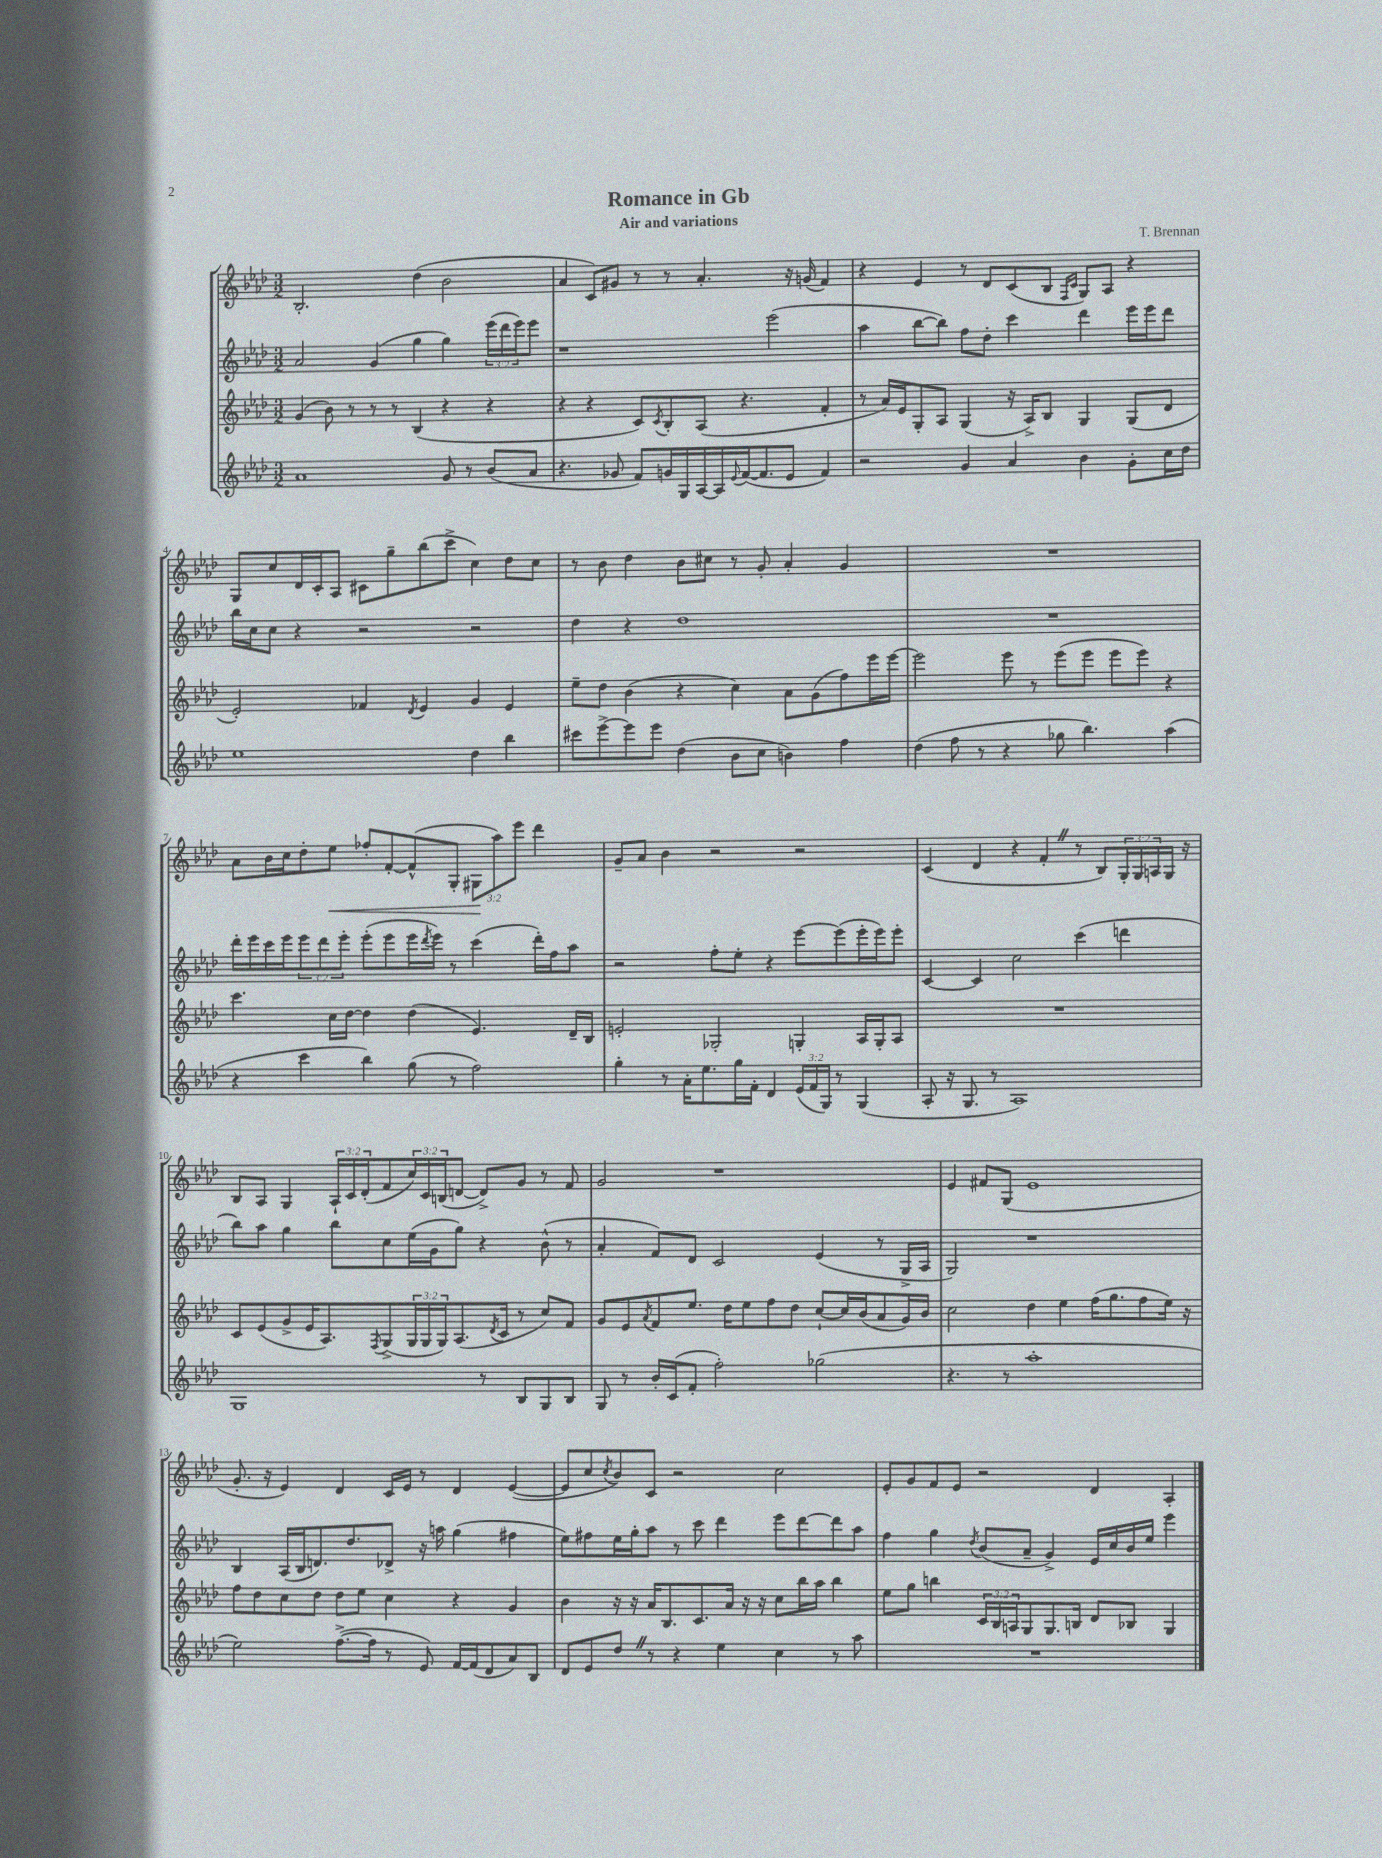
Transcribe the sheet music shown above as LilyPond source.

\header { title = "Romance in Gb" composer = "T. Brennan" subtitle = "Air and variations" }
<<
\new StaffGroup <<
\new Staff = "s0" {
    \clef treble \key aes \major \numericTimeSignature \time 3/2 \override Staff.TupletNumber.text = #tuplet-number::calc-fraction-text
    bes2.-. des''4( bes'2 |
    aes'4 c'8) gis'8 r8 r8 aes'4.-. r16 g'16( f'4) |
    r4 ees'4 r8 des'8 c'8( bes8 \grace { f16 c'16 } g8) aes8 r4 |
    g8 c''8 des'16 c'16-. aes8 cis'8 g''8-- bes''8( c'''8-> c''4) des''8 c''8 |
    r8 bes'8 des''4 bes'8 cis''8 r8 g'8-. aes'4-. g'4 |
    R1. |
    aes'8 bes'16 c''16 des''8-. ees''8\< fes''8-. f'8~-. f'8-^( g8-. \tuplet 3/2 { gis8\! aes''8) ees'''8 } des'''4 |
    g'8-- aes'8 bes'4 r2 r2 |
    c'4( des'4 r4 f'4-. \once \override BreathingSign.text = \markup { \musicglyph "scripts.caesura.straight" } \breathe r8 bes8) \tuplet 3/2 { g16-. g16 a16 } g16 r16 |
    bes8 aes8 g4 \tuplet 3/2 { aes16-! c'16 des'16-.( } f'8 \tuplet 3/2 { c''16) c'16 b16( } d'8~ d'8->) g'8 r8 f'8 |
    g'2 r1 |
    ees'4 fis'8 g8( ees'1 |
    g'8.-. r16 ees'4) des'4 c'16 ees'16 r8 des'4 ees'4~( |
    ees'8 c''8 \acciaccatura { c''8 } bes'8) c'8 r2 c''2 |
    ees'8-. g'8 f'8 ees'8 r2 des'4 aes4-. \bar "|." |
}
\new Staff = "s1" {
    \clef treble \key aes \major \numericTimeSignature \time 3/2 \override Staff.TupletNumber.text = #tuplet-number::calc-fraction-text
    aes'2 g'4( g''4 g''4) \tuplet 3/2 { ees'''16( des'''16 ees'''16) } ees'''8 |
    r1 ees'''2( |
    aes''4 bes''8~ bes''8) f''8 des''8-. c'''4 des'''4 ees'''16 ees'''16 des'''8 |
    bes''16 c''16 c''8 r4 r2 r2 |
    des''4 r4 des''1 |
    R1. |
    des'''16-. ees'''16 c'''16 ees'''16 \tuplet 3/2 { ees'''8 des'''8 ees'''8-. } ees'''8-.( ees'''8 ees'''16 \acciaccatura { des'''8 } ees'''16) r8 c'''4( des'''16-.) f''16 aes''8 |
    r2 f''8-. ees''8-. r4 ees'''8~ ees'''8( ees'''16-. ees'''16) ees'''8-. |
    c'4~ c'4 c''2 c'''4( d'''4 |
    bes''8) aes''8 g''4 bes''8 c''8 ees''16( g'16 g''8) r4 bes'8-^( r8 |
    aes'4-. f'8) des'8 c'2 ees'4( r8 g16-> aes16 |
    g2) r1 |
    bes4 aes16( bes16 d'8.) des''8. des'8-> r16 a''16 g''4( fis''4 |
    ees''8) fis''8 ees''16 g''16-. aes''8 r8 c'''8 des'''4 ees'''8 des'''8~ des'''8 aes''8 |
    f''4 g''4 \acciaccatura { des''8 } bes'8( aes'8-- g'4->) ees'16 c''16 bes'16 ees''16 ees'''4 \bar "|." |
}
\new Staff = "s2" {
    \clef treble \key aes \major \numericTimeSignature \time 3/2 \override Staff.TupletNumber.text = #tuplet-number::calc-fraction-text
    g'4( bes'8) r8 r8 r8 bes4( r4 r4 |
    r4 r4 c'8) \acciaccatura { c'8 } bes8-. aes8( r4. f'4-. |
    r8 aes'16) ees'16 g8-. aes8 g4( r16 aes16->) bes8 g4 g8( des'8 |
    ees'2-.) fes'4 \acciaccatura { des'8 } ees'4 g'4 ees'4 |
    ees''8-- des''8 bes'4( r4 c''4) aes'8 g'8( f''8) ees'''16 ees'''16~ |
    ees'''2 ees'''8 r8 ees'''8( ees'''8 ees'''8 ees'''8) r4 |
    c'''4. c''16 des''16~ des''4 des''4( ees'4.) des'16-- bes16 |
    e'2-. ges2-. g4-. aes16 g16-. aes8 |
    R1. |
    c'8 ees'8( g'8-> ees'16 aes8.) \acciaccatura { f8 } g8->( \tuplet 3/2 { g16 g16 g16) } aes8.( \acciaccatura { des'8 } c'16 r8 c''8) f'8 |
    g'8 ees'8 \acciaccatura { aes'8 } f'8 ees''8. des''16 ees''8 f''8 des''8 c''8~-! c''16 bes'16( aes'8 g'16) bes'16 |
    c''2 des''4 ees''4 f''16( g''8. f''8 ees''16) r16 |
    f''8 des''8 c''8 des''8 des''8 ees''8 c''4 r4 g'4 |
    bes'4 r16 r16 aes'16 bes8. c'8. aes'16 r16 r16 c''8 bes''16 aes''16 bes''4 |
    ees''8 g''8 b''4 \tuplet 3/2 { c'16 bes16 a16 } g8 g8. b16 des'8 bes8 g4 \bar "|." |
}
\new Staff = "s3" {
    \clef treble \key aes \major \numericTimeSignature \time 3/2 \override Staff.TupletNumber.text = #tuplet-number::calc-fraction-text
    aes'1 g'8 r8 bes'8( aes'8 |
    r4. ges'8 f'8) g'16 g16 aes16~ aes16 \appoggiatura { ees'8 } f'16~( f'8. ees'8 f'4) |
    r2 g'4 aes'4 bes'4 g'8-. c''16 des''16 |
    ees''1 des''4 bes''4 |
    cis'''8 ees'''8~-> ees'''8 ees'''8 des''4( bes'8 c''8 b'4) f''4 |
    des''4( f''8 r8 r4 ges''8 bes''4.) aes''4( |
    r4 c'''4 bes''4) g''8( r8 f''2) |
    g''4-. r8 aes'16-. ees''8. g''16 f'16-. des'4 \tuplet 3/2 { ees'16( f'16 g16) } r8 g4( |
    aes8-. r16 g8. r8 aes1) |
    g1 r8 bes8 g8 bes8 |
    g8 r8 bes'16-. c'16( f'8-. f''2-.) ges''2( |
    r4. r8 aes''1-. |
    ees''2) f''8.~->( f''16 r8 ees'8) f'16~ f'16( des'8 aes'8) bes8 |
    des'8 ees'8 des''8 \once \override BreathingSign.text = \markup { \musicglyph "scripts.caesura.straight" } \breathe r8 r4 ees''4 c''4 r8 aes''8 |
    R1. \bar "|." |
}
>>
>>
